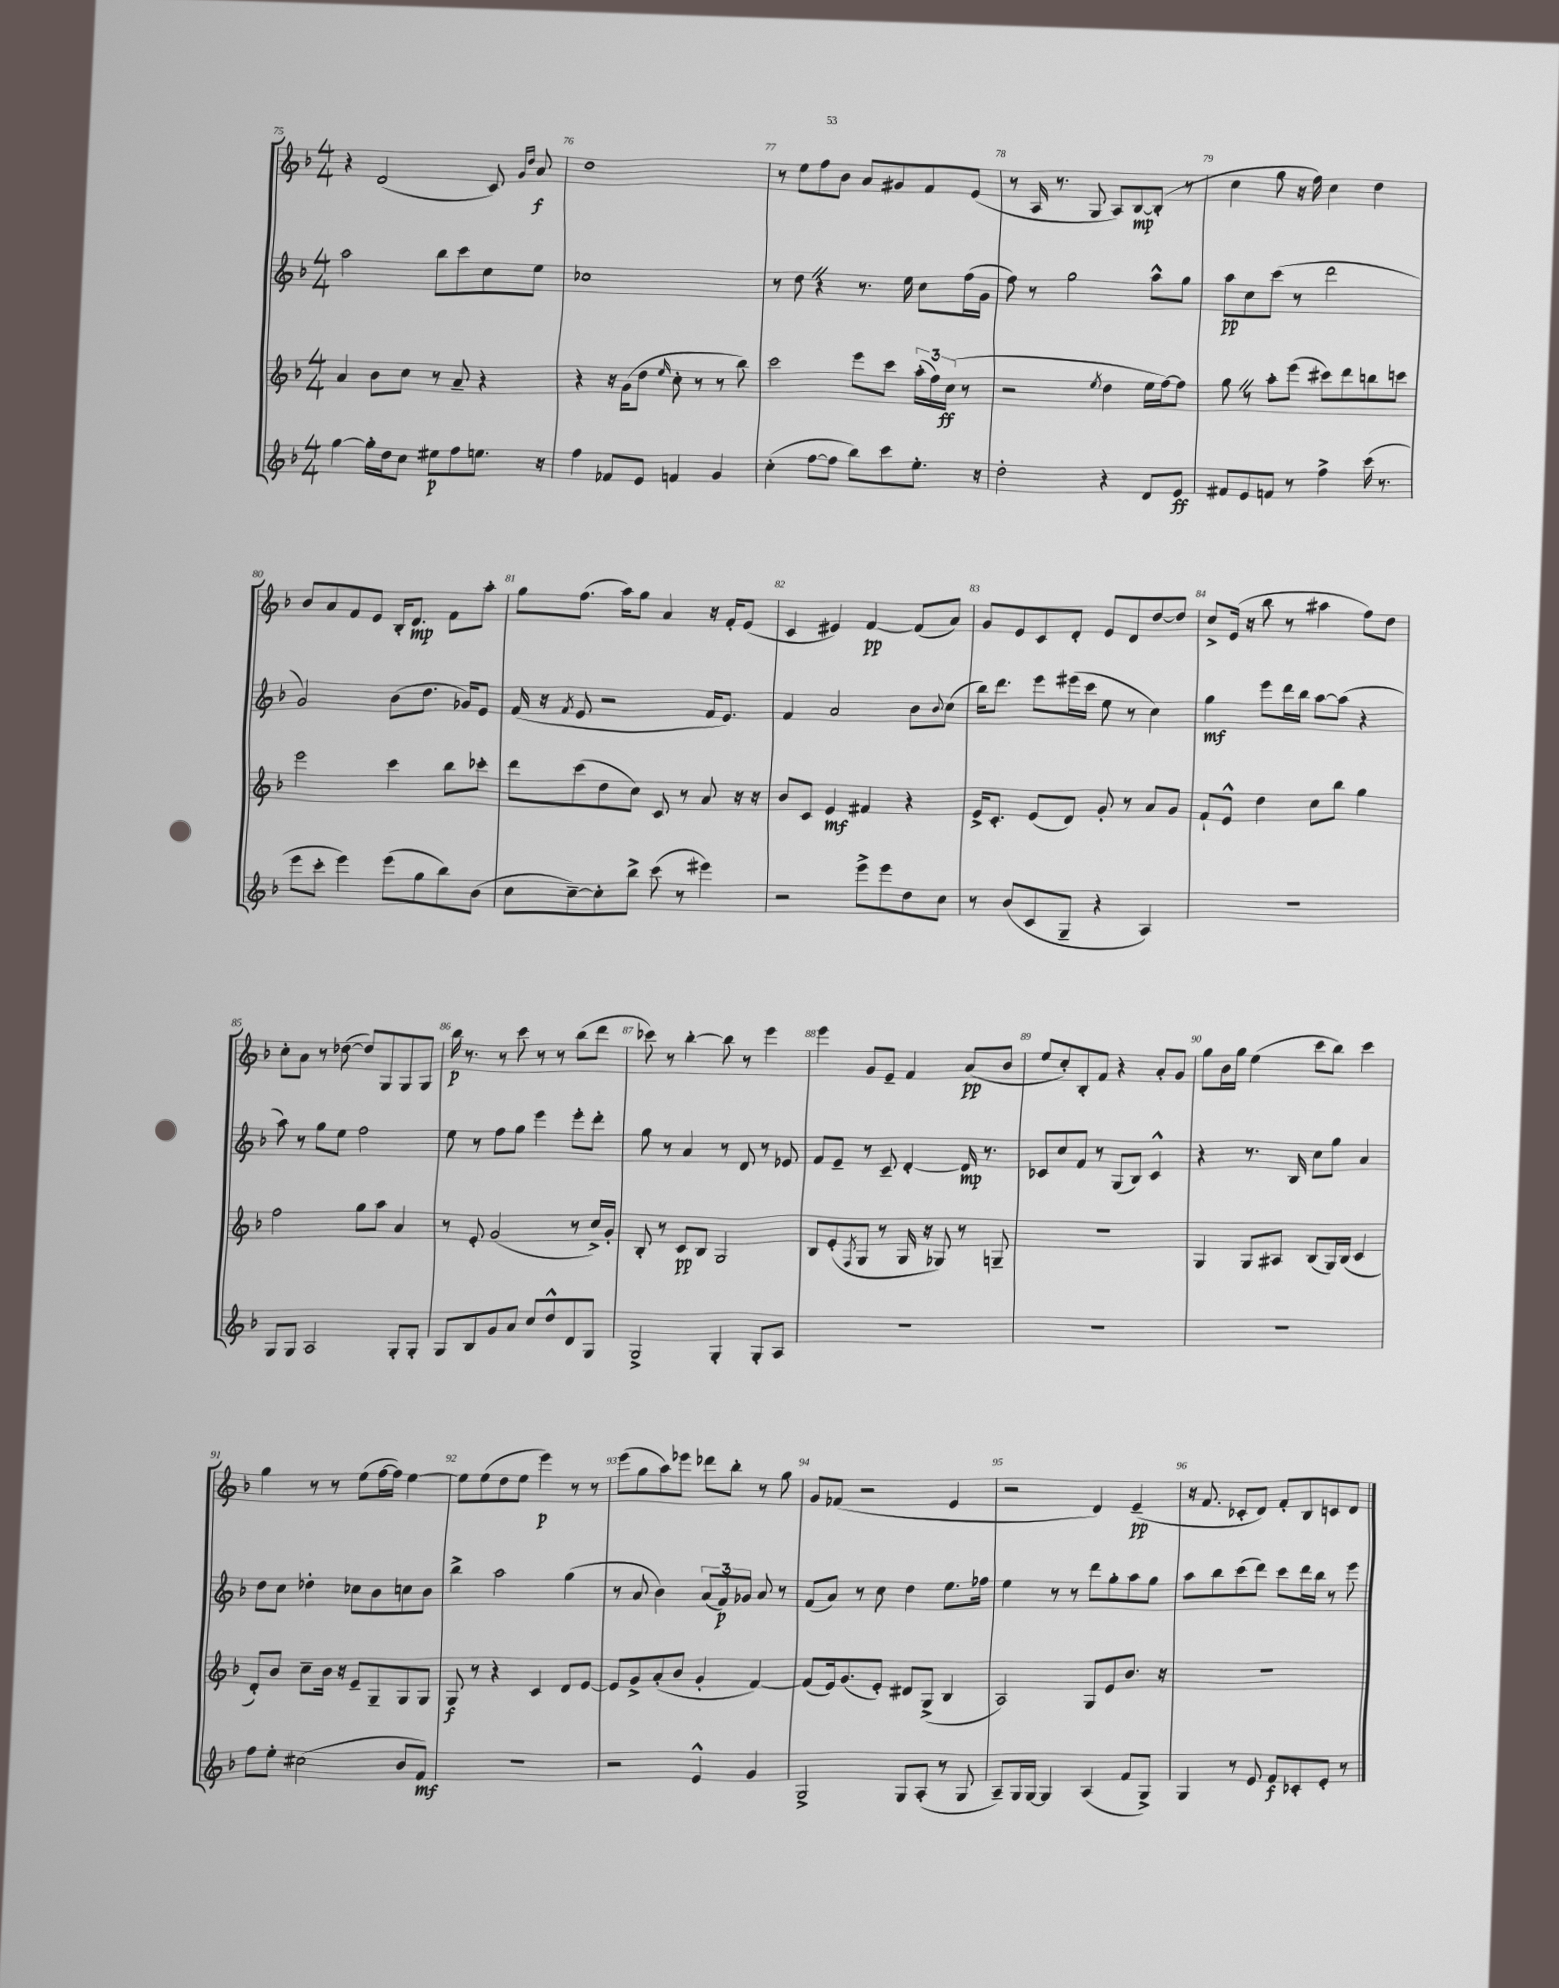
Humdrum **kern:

**kern	**dynam	**kern	**dynam	**kern	**dynam	**kern	**dynam
*part4	*part4	*part3	*part3	*part2	*part2	*part1	*part1
*staff4	*staff4	*staff3	*staff3	*staff2	*staff2	*staff1	*staff1
*clefG2	*	*clefG2	*	*clefG2	*	*clefG2	*
*k[b-]	*	*k[b-]	*	*k[b-]	*	*k[b-]	*
*M4/4	*	*M4/4	*	*M4/4	*	*M4/4	*
=75	=75	=75	=75	=75	=75	=75	=75
[4gg\	.	4a/	.	2aa\	.	4r	.
16gg'\LL]	.	8b-\L	.	.	.	(2d/	.
16dd\J	.	.	.	.	.	.	.
8cc\J	.	8cc\J	.	.	.	.	.
8ee#X\L	p	8r	.	8bb-\L	.	.	.
8ff\	.	8a~/	.	8ccc\	.	.	.
8.een\J	.	4r	.	8cc\	.	8c/)	.
.	.	.	.	.	.	16qqg/LL	.
.	.	.	.	.	.	16qqdd/JJ	.
.	.	.	.	8ee\J	.	8a/	f
16r	.	.	.	.	.	.	.
=76	=76	=76	=76	=76	=76	=76	=76
4ff\	.	4r	.	1cc-X	.	1dd	.
8f-X/L	.	16r	.	.	.	.	.
.	.	(16g\KL	.	.	.	.	.
8e/J	.	8dd\J	.	.	.	.	.
.	.	16qqee/	.	.	.	.	.
4fn/	.	8cc'\	.	.	.	.	.
.	.	8r	.	.	.	.	.
4g/	.	8r	.	.	.	.	.
.	.	8bb-\)	.	.	.	.	.
=77	=77	=77	=77	=77	=77	=77	=77
(4cc'\	.	2ccc\	.	8r	.	8r	.
.	.	.	.	8ddZ\	.	8ee\L	.
[8ff\L	.	.	.	4r	.	8ff\	.
8ff\J]	.	.	.	.	.	8b-\J	.
8bb-\L)	.	8eee\L	.	8.r	.	8a/L	.
8ccc\	.	8ccc\J	.	.	.	8g#X/	.
.	.	.	.	16ee\	.	.	.
8.ee'\J	.	(24aa'\LL	.	8cc\L	.	8f/	.
.	.	24ff\)	.	.	.	.	.
.	.	(24cc\JJ	ff	.	.	.	.
.	.	8r	.	(16ff\L	.	(8e/J	.
16r	.	.	.	16g\JJ	.	.	.
=78	=78	=78	=78	=78	=78	=78	=78
2dd'\	.	2r	.	8ff\)	.	8r	.
.	.	.	.	8r	.	16A/	.
.	.	.	.	.	.	8.r	.
.	.	.	.	2gg\	.	.	.
.	.	.	.	.	.	8G/	.
.	.	8qee/	.	.	.	.	.
4r	.	4dd\	.	.	.	8A/L)	.
.	.	.	.	.	.	[8B-/	mp
8d/L	.	16ee\LL	.	8aa^^\L	.	(8B-'/J]	.
.	.	[16ff\J)	.	.	.	.	.
8e/J	ff	8ff\J]	.	8gg\J	.	8r	.
=79	=79	=79	=79	=79	=79	=79	=79
8f#X/L	.	8ggZ\	.	8aa\L	pp	4cc\	.
8e/	.	8r	.	8cc\	.	.	.
8fn/J	.	8aa'\L	.	(8ccc\J	.	8gg\	.
8r	.	(8eee\J	.	8r	.	16r	.
.	.	.	.	.	.	16ff\)	.
4ff^\	.	8ccc#X\L)	.	2ddd\	.	4cc\	.
.	.	8ddd\	.	.	.	.	.
(16ccc\	.	8bbn\	.	.	.	4dd\	.
8.r	.	.	.	.	.	.	.
.	.	8cccn\J	.	.	.	.	.
!!LO:LB:g=z
=80	=80	=80	=80	=80	=80	=80	=80
8eee\L	.	2eee\	.	2g/)	.	8b-/L	.
8ccc'\J	.	.	.	.	.	8a/	.
4eee\)	.	.	.	.	.	8f/	.
.	.	.	.	.	.	8e/J	.
(8eee\L	.	4ccc\	.	(8b-\L	.	16B-'/KL	.
.	.	.	.	.	.	8.d/J	mp
8gg\	.	.	.	8.dd\J	.	.	.
8bb-\)	.	8bb-\L	.	.	.	8f\L	.
.	.	.	.	16g-X/KL)	.	.	.
(8b-\J	.	8ccc-X'\J	.	8e/J	.	8aa'\J	.
=81	=81	=81	=81	=81	=81	=81	=81
8cc\L	.	8ddd\L	.	(16f/	.	8gg\L	.
.	.	.	.	16r	.	.	.
.	.	.	.	8qf/	.	.	.
[8cc~\)	.	(8ccc\	.	8e/	.	(8.ff\J	.
8cc'\]	.	8dd\	.	2r	.	.	.
.	.	.	.	.	.	16aa\KL)	.
8bb-^\J	.	8cc\J)	.	.	.	8gg\J	.
(8ccc\	.	8c/	.	.	.	4a/	.
8r	.	8r	.	.	.	.	.
4eee#X\)	.	8a/	.	16f/KL	.	16r	.
.	.	.	.	8.e/J)	.	16f'/KL	.
.	.	16r	.	.	.	(8e/J	.
.	.	16r	.	.	.	.	.
=82	=82	=82	=82	=82	=82	=82	=82
2r	.	8b-/L	.	4f/	.	4c/	.
.	.	8c/J	.	.	.	.	.
.	.	4e/	mf	2a/	.	4e#X/)	.
8eee^\L	.	4f#X/	.	.	.	[4f/	pp
8eee\	.	.	.	.	.	.	.
8dd\	.	4r	.	8b-\L	.	(8f/L]	.
.	.	.	.	8qqb-/	.	.	.
8cc\J	.	.	.	(8cc\J	.	8a/J)	.
=83	=83	=83	=83	=83	=83	=83	=83
8r	.	16e^/KL	.	16bb-\KL)	.	8g/L	.
.	.	8.c'/J	.	8.ddd\J	.	.	.
(8b-/L	.	.	.	.	.	8e/	.
8c/	.	(8e/L	.	8eee\L	.	8c/	.
8G~/J	.	8d/J)	.	(16eee#X\L	.	8d'/J	.
.	.	.	.	16ccc\JJ	.	.	.
4r	.	8g'/	.	8ee\	.	8e/L	.
.	.	8r	.	8r	.	8d/	.
4A/)	.	8a/L	.	4cc\)	.	[8dd/	.
.	.	8g/J	.	.	.	8dd/J]	.
=84	=84	=84	=84	=84	=84	=84	=84
1r	.	8f`/L	.	4gg\	mf	8cc^/L	.
.	.	8e^^/J	.	.	.	(16e/Jk	.
.	.	.	.	.	.	16r	.
.	.	4dd\	.	8eee\L	.	8bb-\	.
.	.	.	.	16ddd\L	.	8r	.
.	.	.	.	16bb-\JJ	.	.	.
.	.	8cc\L	.	[8aa\L	.	4aa#X\	.
.	.	8bb-\J	.	(8aa\J]	.	.	.
.	.	4gg\	.	4r	.	8ff\L)	.
.	.	.	.	.	.	8dd\J	.
!!LO:LB:g=z
=85	=85	=85	=85	=85	=85	=85	=85
8G/L	.	2ff\	.	8aa\)	.	8cc'\L	.
8G/J	.	.	.	8r	.	8a\J	.
2A/	.	.	.	8gg\L	.	8r	.
.	.	.	.	8ee\J	.	([8dd-X\	.
.	.	8gg\L	.	2ff\	.	8dd-/L])	.
.	.	8aa\J	.	.	.	8G/	.
8G'/L	.	4a/	.	.	.	8G/	.
8G'/J	.	.	.	.	.	8G/J	.
=86	=86	=86	=86	=86	=86	=86	=86
8G/L	.	8r	.	8ee\	.	16bb-\	p
.	.	.	.	.	.	8.r	.
8B-/	.	8e'/	.	8r	.	.	.
8g/	.	(2g/	.	8ff\L	.	8r	.
8a/J	.	.	.	8gg\J	.	8ccc\	.
8cc/L	.	.	.	4eee\	.	8r	.
8dd^^/	.	.	.	.	.	8r	.
8d/	.	8r	.	8eee'\L	.	(8bb-\L	.
8G/J	.	16cc^/LL)	.	8ddd'\J	.	8ddd\J	.
.	.	16g'/JJ	.	.	.	.	.
=87	=87	=87	=87	=87	=87	=87	=87
2G^/	.	8B-'/	.	8gg\	.	8ccc-X\)	.
.	.	8r	.	8r	.	8r	.
.	.	8c/L	pp	4a/	.	[4bb-'\	.
.	.	8B-/J	.	.	.	.	.
4G'/	.	2G/	.	8r	.	8bb-\]	.
.	.	.	.	8d/	.	8r	.
8G'/L	.	.	.	8r	.	4eee\	.
8A/J	.	.	.	8e-X/	.	.	.
=88	=88	=88	=88	=88	=88	=88	=88
1r	.	8B-/L	.	8f/L	.	4eee\	.
.	.	(8e'/	.	8e~/J	.	.	.
.	.	8qF/	.	.	.	.	.
.	.	8G/J	.	8r	.	8g/L	.
.	.	8r	.	8c~/	.	8e~/J	.
.	.	16G/	.	[4d'/	.	4f/	.
.	.	16r	.	.	.	.	.
.	.	8G-X/)	.	.	.	.	.
.	.	8r	.	16d/]	mp	(8a/L	pp
.	.	.	.	8.r	.	.	.
.	.	8Gn~/	.	.	.	8b-/J	.
=89	=89	=89	=89	=89	=89	=89	=89
1r	.	1r	.	8c-X/L	.	8ee/L	.
.	.	.	.	8cc/	.	8cc'/)	.
.	.	.	.	8f/J	.	8B-'/	.
.	.	.	.	8r	.	8f/J	.
.	.	.	.	(8G/L	.	4r	.
.	.	.	.	8B-/J)	.	.	.
.	.	.	.	4c-^^/	.	8a'/L	.
.	.	.	.	.	.	8g/J	.
=90	=90	=90	=90	=90	=90	=90	=90
1r	.	4G/	.	4r	.	8gg\L	.
.	.	.	.	.	.	16b-\L	.
.	.	.	.	.	.	16gg\JJ	.
.	.	8G/L	.	8.r	.	(4ee\	.
.	.	8A#X/J	.	.	.	.	.
.	.	.	.	16B-/	.	.	.
.	.	(8B-/L	.	8cc\L	.	8ccc\L	.
.	.	16G/L)	.	8gg\J	.	8bb-\J)	.
.	.	(16B-/JJ	.	.	.	.	.
.	.	4c/	.	4a/	.	4ccc\	.
!!LO:LB:g=z
=91	=91	=91	=91	=91	=91	=91	=91
8ff\L	.	8d'/L)	.	8dd\L	.	4gg\	.
8ee'\J	.	8b-/J	.	8cc\J	.	.	.
(2cc#X\	.	8cc~\L	.	4dd-X'\	.	8r	.
.	.	16b-\Jk	.	.	.	8r	.
.	.	16r	.	.	.	.	.
.	.	8e~/L	.	8cc-X\L	.	(8ee\L	.
.	.	8G~/	.	8b-\	.	[16ff\L	.
.	.	.	.	.	.	16ff\JJ])	.
8b-/L	.	8G/	.	8ccn\	.	[4ee\	.
8f/J)	mf	8G/J	.	8b-\J	.	.	.
=92	=92	=92	=92	=92	=92	=92	=92
1r	.	8G/	f	4bb-^\	.	8ee\L]	.
.	.	8r	.	.	.	(8ee\	.
.	.	4r	.	2aa\	.	8dd\	.
.	.	.	.	.	.	8ee\J	.
.	.	4c/	.	.	.	4eee\)	p
.	.	8d/L	.	(4gg\	.	8r	.
.	.	[8e/J	.	.	.	8r	.
=93	=93	=93	=93	=93	=93	=93	=93
2r	.	8e/L]	.	8r	.	(8eee\L	.
.	.	8g^/	.	8a/	.	8gg\	.
.	.	(8a'/	.	4b-\)	.	8aa\)	.
.	.	8b-/J	.	.	.	8eee-X\J	.
4e^^/	.	4g'/	.	(12a/L	.	8ddd-X\L	.
.	.	.	.	12f/)	p	.	.
.	.	.	.	.	.	8bb-'\J	.
.	.	.	.	12g-X/J	.	.	.
4g/	.	[4f/)	.	8a/	.	8r	.
.	.	.	.	8r	.	8gg\	.
=94	=94	=94	=94	=94	=94	=94	=94
2G^/	.	(8f/L]	.	(8f/L	.	8g/L	.
.	.	16e/k)	.	8a/J)	.	(8f-X/J	.
.	.	(8.g/	.	.	.	.	.
.	.	.	.	8r	.	2r	.
.	.	8e'/J)	.	8cc\	.	.	.
8G/L	.	8d#X/L	.	4dd\	.	.	.
(8A'/J	.	(8G^/J	.	.	.	.	.
8r	.	4B-/	.	8.ee\L	.	4e/	.
8G/	.	.	.	.	.	.	.
.	.	.	.	16ff-X\Jk	.	.	.
=95	=95	=95	=95	=95	=95	=95	=95
8A~/L)	.	2A/)	.	4ee\	.	2r	.
16G/L	.	.	.	.	.	.	.
[16G/JJ	.	.	.	.	.	.	.
4G/]	.	.	.	8r	.	.	.
.	.	.	.	8r	.	.	.
(4A/	.	8G/L	.	8ddd\L	.	4d/)	.
.	.	8e/	.	8gg'\	.	.	.
8f/L	.	8.b-/J	.	8aa\	.	(4e~/	pp
8G^/J)	.	.	.	8gg\J	.	.	.
.	.	16r	.	.	.	.	.
=96	=96	=96	=96	=96	=96	=96	=96
4G/	.	1r	.	8aa\L	.	16r	.
.	.	.	.	.	.	8.f/	.
.	.	.	.	8bb-\	.	.	.
8r	.	.	.	(8ccc\	.	8c-X'/L	.
8e/	.	.	.	8ddd\J)	.	8d/J)	.
8f/L	f	.	.	8ccc\L	.	8f'/L	.
8c-X'/	.	.	.	16ddd\L	.	8B-/	.
.	.	.	.	16bb-\JJ	.	.	.
8e'/J	.	.	.	8r	.	8cn/	.
8r	.	.	.	8eee\	.	8d/J	.
==	==	==	==	==	==	==	==
*-	*-	*-	*-	*-	*-	*-	*-
